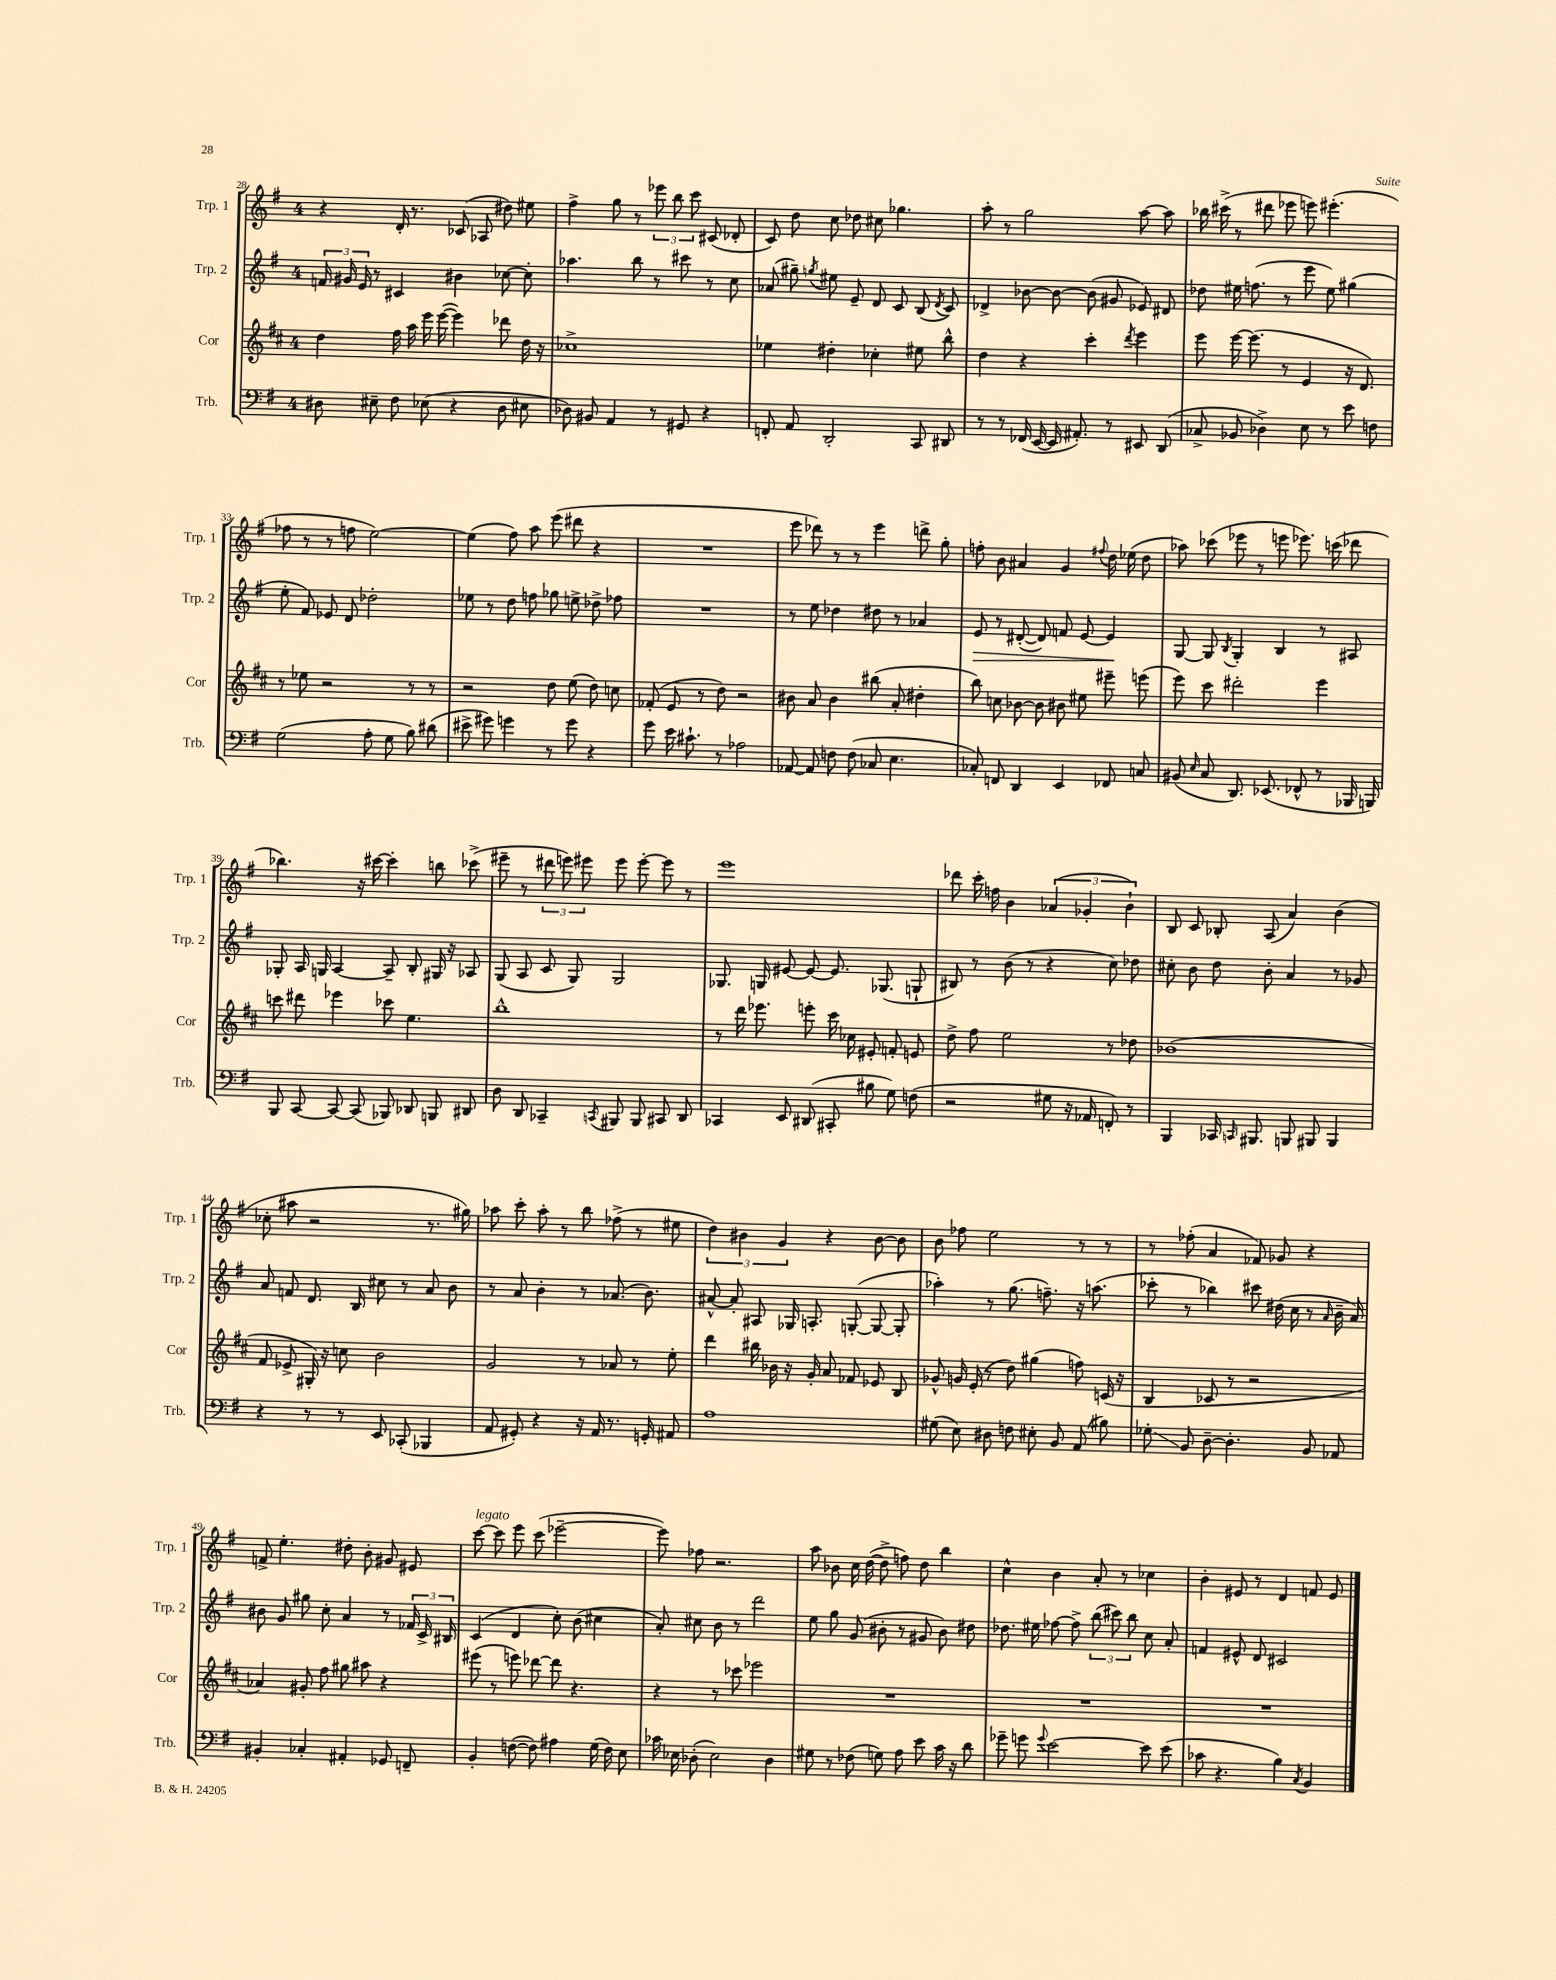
<<
\new StaffGroup <<
\new Staff = "s0" \with { instrumentName = "Trp. 1" shortInstrumentName = "Trp. 1" } {
    \clef treble \key g \major \once \override Staff.TimeSignature.style = #'single-digit \time 4/4
    \autoBeamOff r4 d'16-. r8. ces'8( aes8 dis''8) eis''8 |
    fis''4-> g''8 r8 \tuplet 3/2 { ees'''8 b''8 c'''8 } cis'8( des'8-. |
    c'8) d''8 c''8 des''8 cis''8 ges''4. |
    a''8-. r8 g''2 a''8~ a''8 |
    bes''16 cis'''16->( r8 dis'''8 ees'''8 e'''8) eis'''4.-.( |
    fes''8 r8 r8 f''8 e''2~) |
    e''4( fis''8) a''8 e'''8( dis'''8 r4 |
    R1 |
    e'''8 des'''8) r8 r8 e'''4 d'''8-> g''8-. |
    f''8-. b'8 ais'4 g'4 \appoggiatura { fis''8 } d''16 ees''16( d''8 |
    aes''8) ces'''8( ees'''8 r8 e'''8 ees'''8.) c'''16( des'''8 |
    bes''4.) r16 cis'''16~ cis'''4-. b''8 ces'''8->( |
    eis'''8-- r8 \tuplet 3/2 { dis'''8 e'''8) eis'''8 } eis'''8 eis'''8~-. eis'''8 r8 |
    e'''1 |
    des'''8 c'''16-. f''16 b'4 \tuplet 3/2 { aes'4( ges'4-. b'4-!) } |
    b8 c'8 bes8-. a8( a'4) b'4( |
    ces''8-. ais''8 r2 r8. gis''16) |
    aes''8 c'''8-. aes''8-. r8 b''8 fes''8->( r8 eis''8 |
    \tuplet 3/2 { d''4) bis'4 g'4 } r4 bis'8~ bis'8 |
    b'8 fes''8 e''2 r8 r8 |
    r8 fes''8-.( a'4 fes'8) ges'8 r4 |
    f'8-> e''4.-. dis''8-. b'8-. gis'8 eis'8 |
    c'''8~^\markup { \italic "legato" } c'''8 e'''8 c'''8( ees'''2~-- |
    ees'''8) fes''8 r2. |
    a''8 bes'8 c''16 d''16~( d''8-> f''8) d''8 b''4 |
    c''4-^ b'4 a'8-. r8 ces''4 |
    b'4-. eis'8 r8 d'4 f'8 eis'8 \bar "|." |
}
\new Staff = "s1" \with { instrumentName = "Trp. 2" shortInstrumentName = "Trp. 2" } {
    \clef treble \key g \major \once \override Staff.TimeSignature.style = #'single-digit \time 4/4
    \autoBeamOff \tuplet 3/2 { f'16 gis'16 e'16 } r8 cis'4 bis'4 ces''8~ ces''8-. |
    aes''4. b''8 r8 cis'''8 r8 c''8 |
    aes'8( gis''8--) \acciaccatura { g''8 } eis''8 e'8-- d'8 c'8 b8( \acciaccatura { d'8 } c'8) |
    des'4-> bes'8~ bes'8~ bes'8( gis'8 ees'8) dis'8 |
    des''8 eis''16 f''8.( r8 e'''8 eis''8) gis''4( |
    e''8-. fis'8) ees'8 d'8 des''2-. |
    ees''8 r8 d''8 f''8 ges''8 e''8-> des''8-> fes''8 |
    R1 |
    r8 e''8 des''4 dis''8 r8 aes'4 |
    e'8\> r8 dis'8~-.( dis'8) f'8 e'8~ e'4\! |
    g8~ g8 \acciaccatura { b8 } g4-. b4 r8 ais8 |
    ges8-. a16 g16 a4~ a8-- b8-. gis16 r16 aes8 |
    g8( a8 c'8 g8) g2 |
    ges8. g16 eis'8~ eis'8~ eis'8. ges8.( g8-! |
    bis8) r8 b'8( r8 r4 c''8) des''8 |
    cis''8-. b'8 d''8 b'8-. a'4 r8 ges'8 |
    a'8 f'8 d'8. b16 cis''8 r8 a'8 b'8 |
    r8 a'8 b'4-. r8 aes'8.( b'8.) |
    ais'8~-^ ais'8-. ais8 ges16 a8.-. g8~-.( g8~ g8-. |
    aes''4-.) r8 g''8.( f''8.--) r16 a''8.( |
    ces'''8-. r8 bes''4) cis'''8 dis''16( c''16 r8 \grace { a'16 } b'16-- a'16) |
    bis'8 g'8 gis''8 c''8-. a'4 r8 \tuplet 3/2 { fes'16 c'16-> bis16 } |
    c'4( d'4 c''8-.) b'8( cis''4 |
    a'8-.) cis''8 b'8 r8 d'''2 |
    e''8 g''8 g'8( bis'8-. r8 gis'8 bis'8) dis''8 |
    des''8. eis''16 fes''8~ fes''8-> \tuplet 3/2 { b''8( cis'''8) b''8 } c''8 a'8-. |
    f'4 eis'8-^ d'8 cis'2 \bar "|." |
}
\new Staff = "s2" \with { instrumentName = "Cor" shortInstrumentName = "Cor" } {
    \clef treble \key d \major \once \override Staff.TimeSignature.style = #'single-digit \time 4/4
    \autoBeamOff d''4 fis''16 a''16 e'''16 e'''16~( e'''4) des'''8 d''16 r16 |
    ces''1-> |
    ees''4 dis''4-. ces''4-. eis''8 b''8-^ |
    d''4 r4 cis'''4-. \acciaccatura { d'''8 } e'''4 |
    e'''8 e'''16~ e'''8.( r8 e'4 r16 d'8.) |
    r8 ees''8 r2 r8 r8 |
    r2 d''8 e''8( d''8) c''8 |
    fes'8-.( e'8 r8 d''8) r2 |
    bis'8 a'8 bis'4 bis''8( a'8-. dis''4-. |
    b''8) c''8 bes'8~ bes'8 bis'8 eis''8 eis'''8-- e'''8( |
    e'''8) cis'''8 dis'''2-. e'''4 |
    c'''8 dis'''8 ees'''4 ces'''8 e''4. |
    b''1-^ |
    r8 d'''16 ees'''8. e'''8-. cis'''16 ces''16 eis'8-. f'8-. e'8 |
    d''8-> fis''8 e''2 r8 des''8 |
    bes'1( |
    fis'8 ees'8-> gis16-.) r16 c''8 b'2 |
    g'2 r8 aes'8 r8 e''8-. |
    d'''4 bis''16 bes'16 r16 g'16-. a'8 fes'8 ees'8 b8 |
    ges'8-^ g'16 e'16-.( r8 d''8) gis''4( f''8) c'16( r16 |
    b4 ces'8 r8 r2 |
    aes'4) gis'8-. fis''8 gis''8 ais''8 r4 |
    eis'''8( r8 e'''8) des'''8~ des'''8 r4. |
    r4 r8 ces'''8 ees'''2 |
    R1 |
    R1 |
    R1 \bar "|." |
}
\new Staff = "s3" \with { instrumentName = "Trb." shortInstrumentName = "Trb." } {
    \clef bass \key g \major \once \override Staff.TimeSignature.style = #'single-digit \time 4/4
    \autoBeamOff dis8 eis8-- fis8 ees8( r4 dis8 eis8 |
    des8) bis,8 a,4 r8 gis,8 r4 |
    f,8-. a,8 d,2-. c,8 dis,8 |
    r8 r8 fes,16( e,16~ e,16 ais,8.-.) r8 eis,8 d,8( |
    ces8-> bes,8 des4->) e8 r8 e'8 f8 |
    g2( a8-. g8 b8) dis'8( |
    eis'8-> gis'8) g'4 r8 g'8 r4 |
    g'8 e'16 cis'8.-! r8 aes2 |
    aes,8~ aes,8 f8 f8( ces8 e4. |
    ces8-.) f,8 d,4 e,4 fes,8 c8 |
    bis,8( \grace { e16 } c8 d,8.) ees,8.( fes,8-^ r8 bes,,16 b,,16) |
    b,,8 c,8~ c,8~ c,8( bes,,8) des,8 b,,8 dis,8 |
    d8 d,8 ces,4-- \acciaccatura { c,8 } bis,,8 bis,,8 cis,8 d,8 |
    ces,4 e,8 dis,8( cis,8-. bis8 g8) f8( |
    r2 gis8 r16 aes,16 f,8-.) r8 |
    b,,4 ces,16 \grace { c,16 } bis,,8. b,,8 bis,,8 bis,,4 |
    r4 r8 r8 e,8 ces,8-.( bes,,4 |
    a,8 gis,8-.) r4 r16 a,16 r8. g,16-. ais,8 |
    a1 |
    gis8( e8) dis8 f8 eis8-. b,8 a,8( bis8) |
    ges8-.\glissando b,8 d8~-- d4.-. b,8 aes,8 |
    bis,4-. ces4-. ais,4-. ges,8 f,8-- |
    b,4-. f8~( f8) ais4 g16( f16) e8 |
    ces'16 ees16 des8-.( ees2) des4 |
    gis8 r8 fes8( g8) a8 e'8 c'16 r16 d'8 |
    ges'8-- g'8 \appoggiatura { g'8 } e'2~ e'8 e'8( |
    ces'8 r4. b4) \acciaccatura { c8 } b,4 \bar "|." |
}
>>
>>
\layout { \context { \Score currentBarNumber = #28 } }
